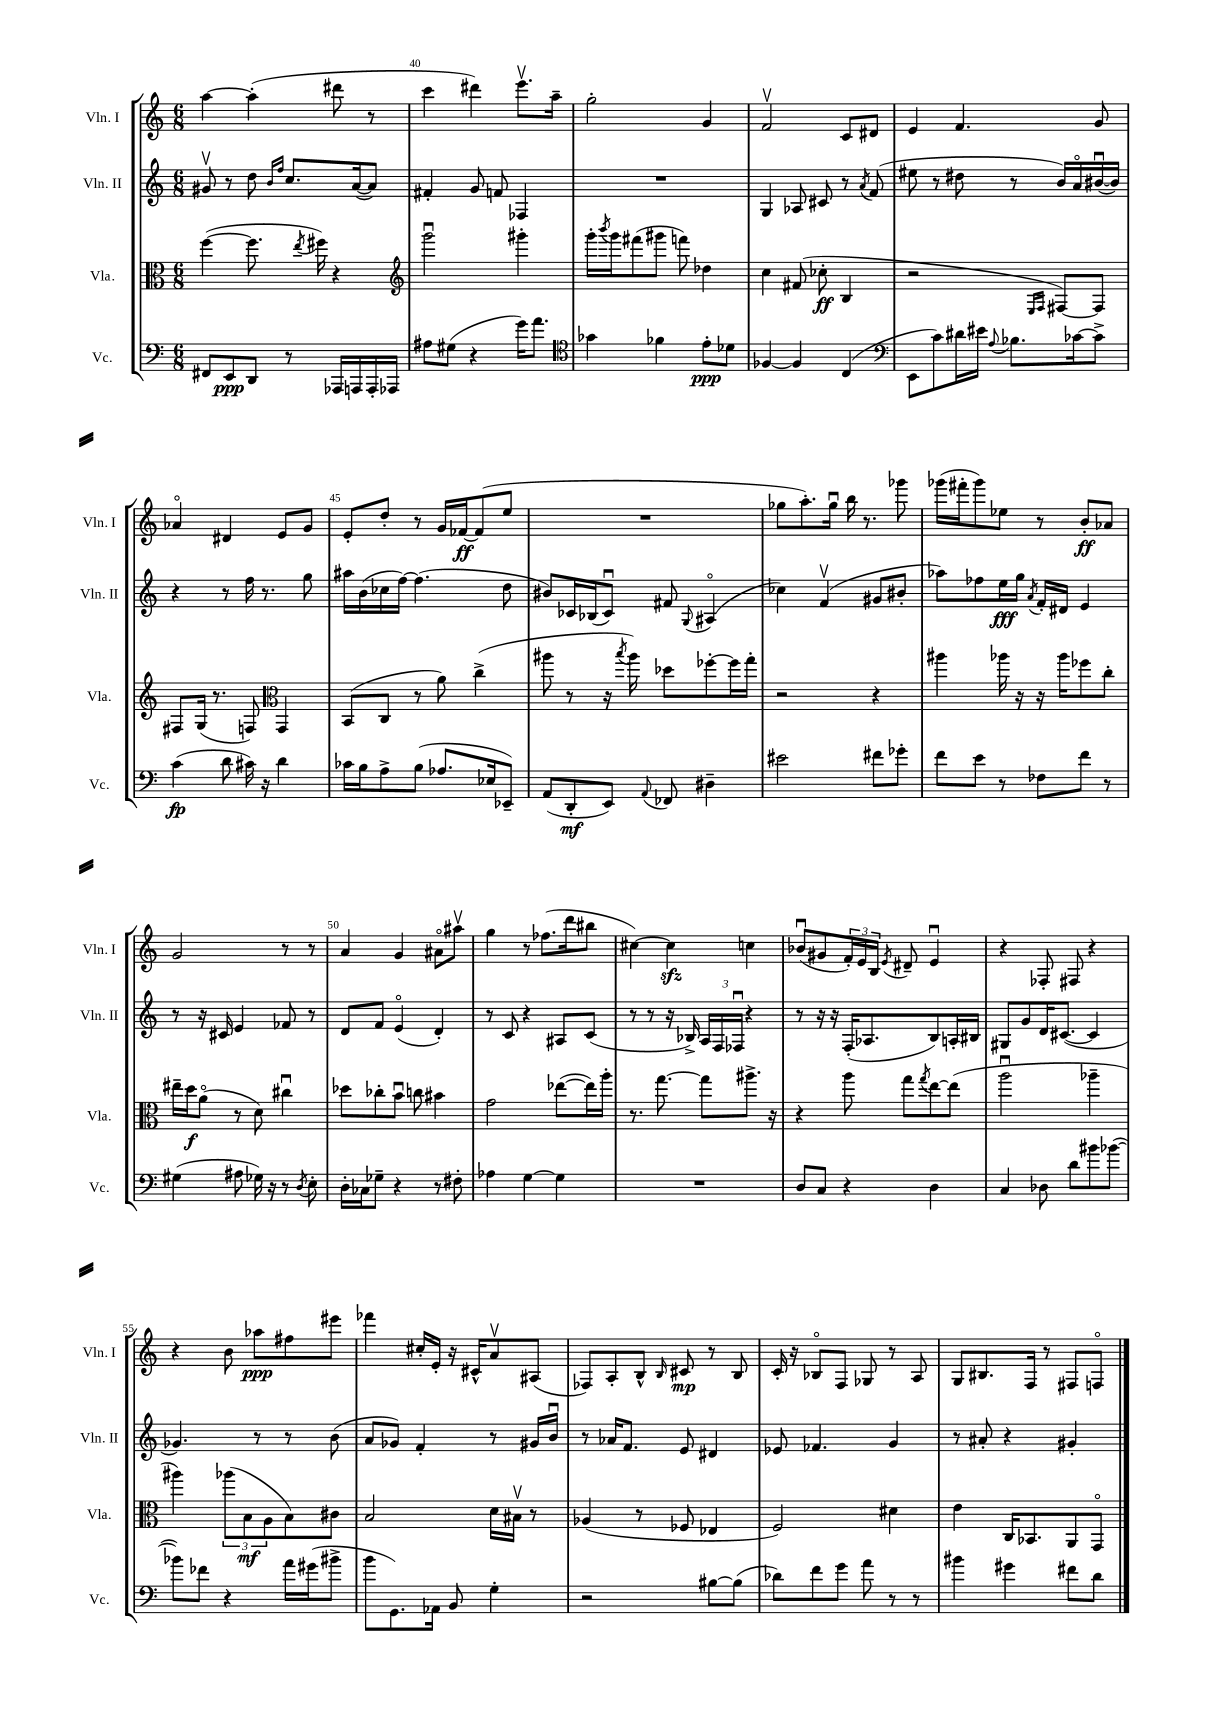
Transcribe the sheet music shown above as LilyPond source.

<<
\new StaffGroup <<
\new Staff = "s0" \with { instrumentName = "Vln. I" shortInstrumentName = "Vln. I" } {
    \clef treble \key c \major \numericTimeSignature \time 6/8
    a''4~ a''4-.( dis'''8 r8 |
    c'''4 dis'''4) e'''8.\upbow a''16-- |
    g''2-. g'4 |
    f'2\upbow c'8 dis'8 |
    e'4 f'4. g'8 |
    aes'4\flageolet dis'4 e'8 g'8 |
    e'8-. d''8-. r8 g'16 fes'16~\ff fes'8( e''8 |
    R2. |
    ges''8 a''8.-.) ges''16\downbow b''16 r8. ges'''8 |
    ges'''16( fis'''16-. ges'''8) ees''8 r8 b'8-.\ff aes'8 |
    g'2 r8 r8 |
    a'4 g'4 ais'8\flageolet ais''8\upbow |
    g''4 r8 fes''8.( d'''16 bis''8 |
    cis''4~) cis''4\sfz c''4 |
    bes'8\downbow( gis'8 \tuplet 3/2 { f'16-.) e'16 b16 } \acciaccatura { e'8 } dis'8-- e'4\downbow |
    r4 fes8-. fis8 r4 |
    r4 b'8 aes''8\ppp fis''8 eis'''8 |
    fes'''4 cis''16-. e'16-. r16 cis'16-^ a'8\upbow ais8( |
    fes8) a8-. b8-^ \grace { b16 } cis'8\mp r8 b8 |
    c'16-. r16 bes8\flageolet f8 ges8 r8 a8 |
    g8 bis8. f16 r8 fis8 f8\flageolet \bar "|." |
}
\new Staff = "s1" \with { instrumentName = "Vln. II" shortInstrumentName = "Vln. II" } {
    \clef treble \key c \major \numericTimeSignature \time 6/8
    gis'8\upbow r8 d''8 \grace { b'16 f''16 } c''8. a'16~( a'8) |
    fis'4-. g'8 f'8 fes4 |
    R2. |
    g4 aes8 cis'8 r8 \acciaccatura { a'8 } f'8( |
    eis''8 r8 dis''8 r8 b'16) a'16\flageolet bis'16~\downbow( bis'16) |
    r4 r8 f''16 r8. g''8 |
    ais''16 b'16( ces''16 f''16~) f''4.( d''8 |
    bis'8) ces'16 bes16( ces'8\downbow) fis'8 \appoggiatura { g8 } ais4\flageolet( |
    ces''4) f'4\upbow( gis'8 bis'8-. |
    aes''8) fes''8 e''16\fff g''16 \acciaccatura { a'8 } f'16-. dis'16 e'4 |
    r8 r16 cis'16 e'4 fes'8 r8 |
    d'8 f'8 e'4\flageolet( d'4-.) |
    r8 c'8 r4 ais8 c'8( |
    r8 r8 r16 bes16->) \tuplet 3/2 { a16 f16 fes16\downbow } r4 |
    r8 r16 r16 f16-.( aes8. b8) a16-. bis16 |
    gis8 g'8 d'16 cis'8.~( cis'4 |
    ges'4.) r8 r8 b'8( |
    a'8 ges'8) f'4-. r8 gis'16 b'16\downbow |
    r8 aes'16 f'8. e'8 dis'4 |
    ees'8 fes'4. g'4 |
    r8 ais'8-. r4 gis'4-. \bar "|." |
}
\new Staff = "s2" \with { instrumentName = "Vla." shortInstrumentName = "Vla." } {
    \clef alto \key c \major \numericTimeSignature \time 6/8
    f''4~( f''8. \acciaccatura { e''8 } fis''16) r4 |
    \clef treble g'''2\downbow gis'''4-. |
    g'''16-. \acciaccatura { b'''8 } g'''16 fis'''8( gis'''8 f'''8) des''4 |
    c''4 fis'8( ces''8-.\ff b4 |
    r2 \grace { e16 f16 } fis8~) fis8 |
    fis8 g16( r8. f8) \clef alto g,4 |
    b,8( c8 r8 a'8) c''4->( |
    ais''8 r8 r16 \acciaccatura { b''8 } ais''16) des''8 fes''8~-. fes''16 g''16-. |
    r2 r4 |
    ais''4 aes''16 r16 r16 aes''16 fes''8 c''8-. |
    eis''16-- d''16\f a'8\flageolet( r8 d'8) cis''4\downbow |
    des''8 ces''8-. b'8\downbow c''8 bis'4 |
    g'2 ees''8~( ees''16) a''16-. |
    r8. g''8.~ g''8 ais''8.-> r16 |
    r4 a''8 g''8 \acciaccatura { g''8 } e''8~ e''8( |
    a''2\downbow aes''4-- |
    ais''4) \tuplet 3/2 { aes''8( b8\mf a8 } b8) cis'8 |
    b2 d'16 bis16\upbow r8 |
    aes4( r8 fes8 ees4 |
    f2) dis'4 |
    e'4 c16 bes,8. a,8 g,8\flageolet \bar "|." |
}
\new Staff = "s3" \with { instrumentName = "Vc." shortInstrumentName = "Vc." } {
    \clef bass \key c \major \numericTimeSignature \time 6/8
    fis,8 e,8\ppp d,8 r8 aes,,16 a,,16 a,,16-. aes,,16 |
    ais8 gis8( r4 g'16) a'8. |
    \clef tenor ges'4 fes'4 e'8-.\ppp des'8 |
    fes4~ fes4 c4( |
    \clef bass e,8 c'8) dis'16 eis'16 \appoggiatura { a8 } bes8. ces'16~ ces'8-> |
    c'4\fp( d'8 cis'16) r16 d'4 |
    ces'16 b16 a8-> b8( aes8. ees16 ees,8--) |
    a,8( d,8-.\mf e,8) \appoggiatura { a,8 } fes,8 dis4-- |
    eis'2 fis'8 ges'8-. |
    f'8 e'8 r8 fes8 f'8 r8 |
    gis4( ais8 ges16) r16 r8 \acciaccatura { d8 } e8-. |
    d16-. ces16 ges8-- r4 r8 fis8-. |
    aes4 g4~ g4 |
    R2. |
    d8 c8 r4 d4 |
    c4 des8 d'8 bis'8 bes'8~( |
    bes'8) fes'8 r4 a'16 gis'16( bis'8-> |
    b'8 g,8.) aes,16 b,8 g4-. |
    r2 bis8~ bis8( |
    des'8) f'8 g'8 a'8 r8 r8 |
    bis'4 gis'4 fis'8 d'8 \bar "|." |
}
>>
>>
\layout { \context { \Score currentBarNumber = #39 \override BarNumber.break-visibility = ##(#f #t #t) barNumberVisibility = #(every-nth-bar-number-visible 5) } }
